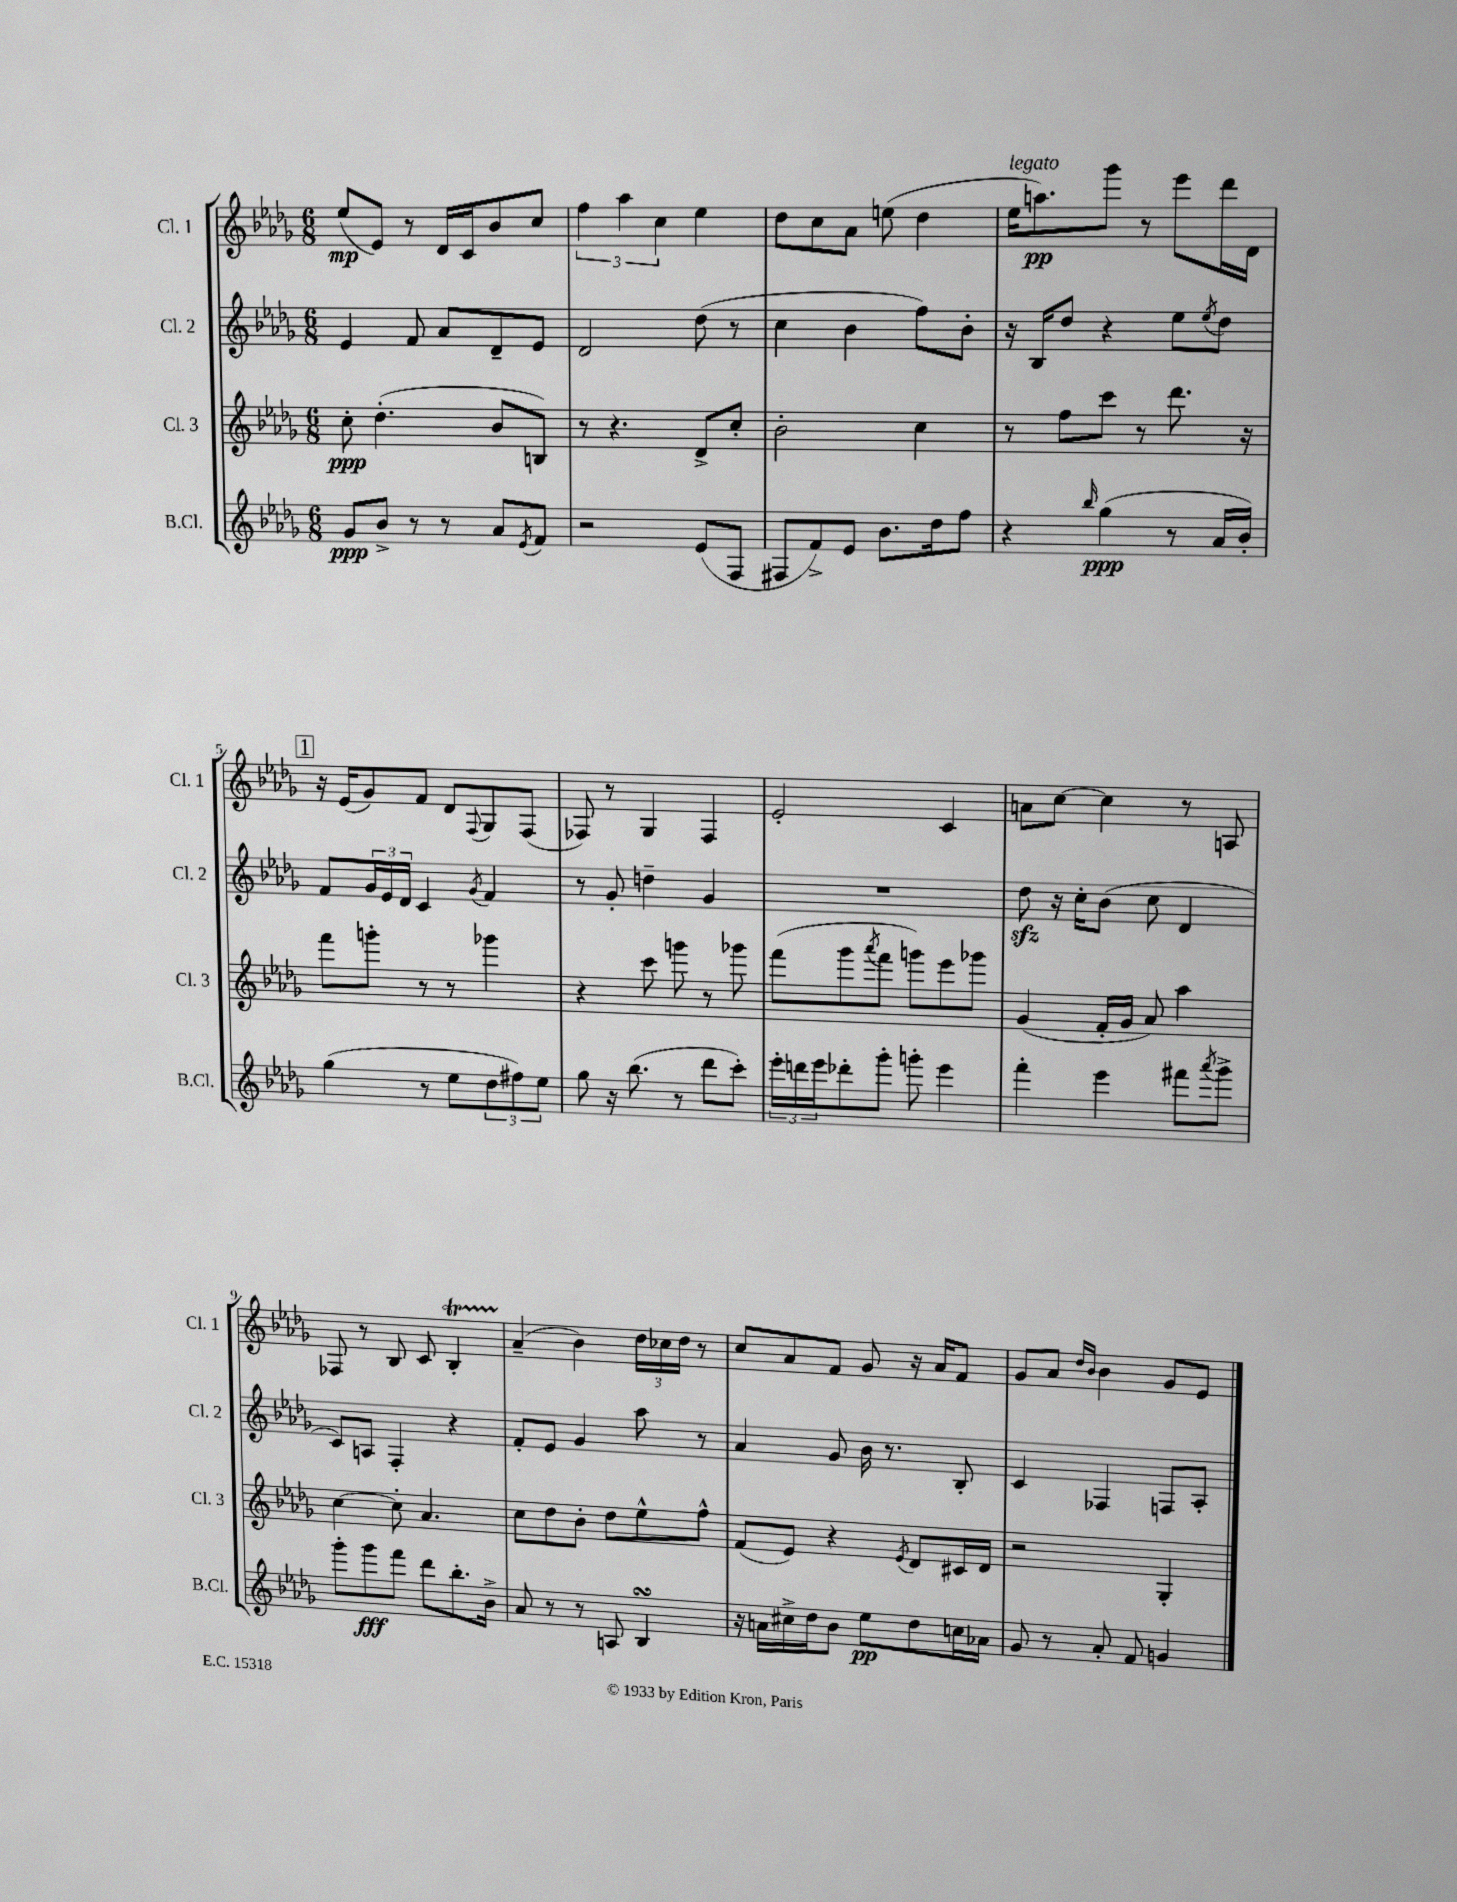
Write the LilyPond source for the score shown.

<<
\new StaffGroup <<
\new Staff = "s0" \with { instrumentName = "Cl. 1" shortInstrumentName = "Cl. 1" } {
    \clef treble \key des \major \numericTimeSignature \time 6/8
    ees''8\mp( ees'8) r8 des'16 c'16 bes'8 c''8 |
    \tuplet 3/2 { f''4 aes''4 c''4 } ees''4 |
    des''8 c''8 aes'8 e''8( des''4 |
    ees''16^\markup { \italic "legato" } a''8.\pp) ges'''8 r8 ees'''8 des'''16 des'16 |
    \mark \markup { \box "1" } r16 ees'16( ges'8) f'8 des'8 \appoggiatura { f8 } ges8 f8( |
    fes8) r8 ges4 fes4 |
    ees'2-. c'4 |
    a'8 c''8~ c''4 r8 a8 |
    fes8 r8 bes8 c'8 bes4-.\startTrillSpan |
    aes'4--\stopTrillSpan( bes'4) \tuplet 3/2 { des''16 ces''16 des''16 } r8 |
    c''8 aes'8 f'8 ges'8 r16 aes'16 f'8 |
    ges'8 aes'8 \grace { des''16 bes'16 } bes'4 ges'8 ees'8 \bar "|." |
}
\new Staff = "s1" \with { instrumentName = "Cl. 2" shortInstrumentName = "Cl. 2" } {
    \clef treble \key des \major \numericTimeSignature \time 6/8
    ees'4 f'8 aes'8 des'8-- ees'8 |
    des'2 des''8( r8 |
    c''4 bes'4 f''8) bes'8-. |
    r16 bes16 des''8 r4 ees''8 \acciaccatura { ees''8 } des''8 |
    \mark \markup { \box "1" } f'8 \tuplet 3/2 { ges'16 ees'16 des'16 } c'4 \acciaccatura { ges'8 } f'4 |
    r8 ges'8-. d''4-- ges'4 |
    R2. |
    des''8\sfz r16 c''16-. bes'8( c''8 des'4 |
    c'8) a8 f4-. r4 |
    f'8-. ees'8 ges'4 aes''8 r8 |
    aes'4 ges'8 bes'16 r8. bes8-. |
    c'4 fes4 f8 aes8-. \bar "|." |
}
\new Staff = "s2" \with { instrumentName = "Cl. 3" shortInstrumentName = "Cl. 3" } {
    \clef treble \key des \major \numericTimeSignature \time 6/8
    c''8-.\ppp des''4.-.( bes'8 b8) |
    r8 r4. des'8-> c''8-. |
    bes'2-. c''4 |
    r8 f''8 c'''8 r8 des'''8. r16 |
    \mark \markup { \box "1" } f'''8 g'''8-. r8 r8 ges'''4 |
    r4 c'''8 g'''8 r8 ges'''8 |
    f'''8( ges'''8 \acciaccatura { aes'''8 } f'''8 g'''8) ees'''8 ges'''8 |
    ges'4( f'16-. ges'16 aes'8) aes''4 |
    c''4~ c''8-. aes'4. |
    c''8 des''8 bes'8-. des''8 ees''8-^ f''8-^ |
    f'8( ees'8) r4 \acciaccatura { ees'8 } des'8 cis'16 des'16 |
    r2 ges4-. \bar "|." |
}
\new Staff = "s3" \with { instrumentName = "B.Cl." shortInstrumentName = "B.Cl." } {
    \clef treble \key des \major \numericTimeSignature \time 6/8
    ges'8\ppp bes'8-> r8 r8 aes'8 \acciaccatura { ees'8 } f'8 |
    r2 ees'8( f8 |
    fis8 f'8->) ees'8 bes'8. des''16 f''8 |
    r4 \grace { bes''16 } ges''4\ppp( r8 aes'16 bes'16-.) |
    \mark \markup { \box "1" } ges''4( r8 ees''8 \tuplet 3/2 { des''8 fis''8) ees''8 } |
    ges''8 r16 bes''8.( r8 des'''8 c'''8-.) |
    \tuplet 3/2 { ees'''16-. d'''16 ees'''16 } des'''8-. ges'''8-. g'''8-. ees'''4 |
    f'''4-. ees'''4 fis'''8 \acciaccatura { aes'''8 } ges'''8-> |
    ges'''8-. ges'''8\fff f'''8 des'''8 bes''8.-. bes'16-> |
    aes'8 r8 r8 a8 bes4\turn |
    r16 a'16 cis''16-> des''16 bes'8 ees''8\pp des''8 c''16 aes'16 |
    ges'8 r8 aes'8-. f'8 g'4 \bar "|." |
}
>>
>>
